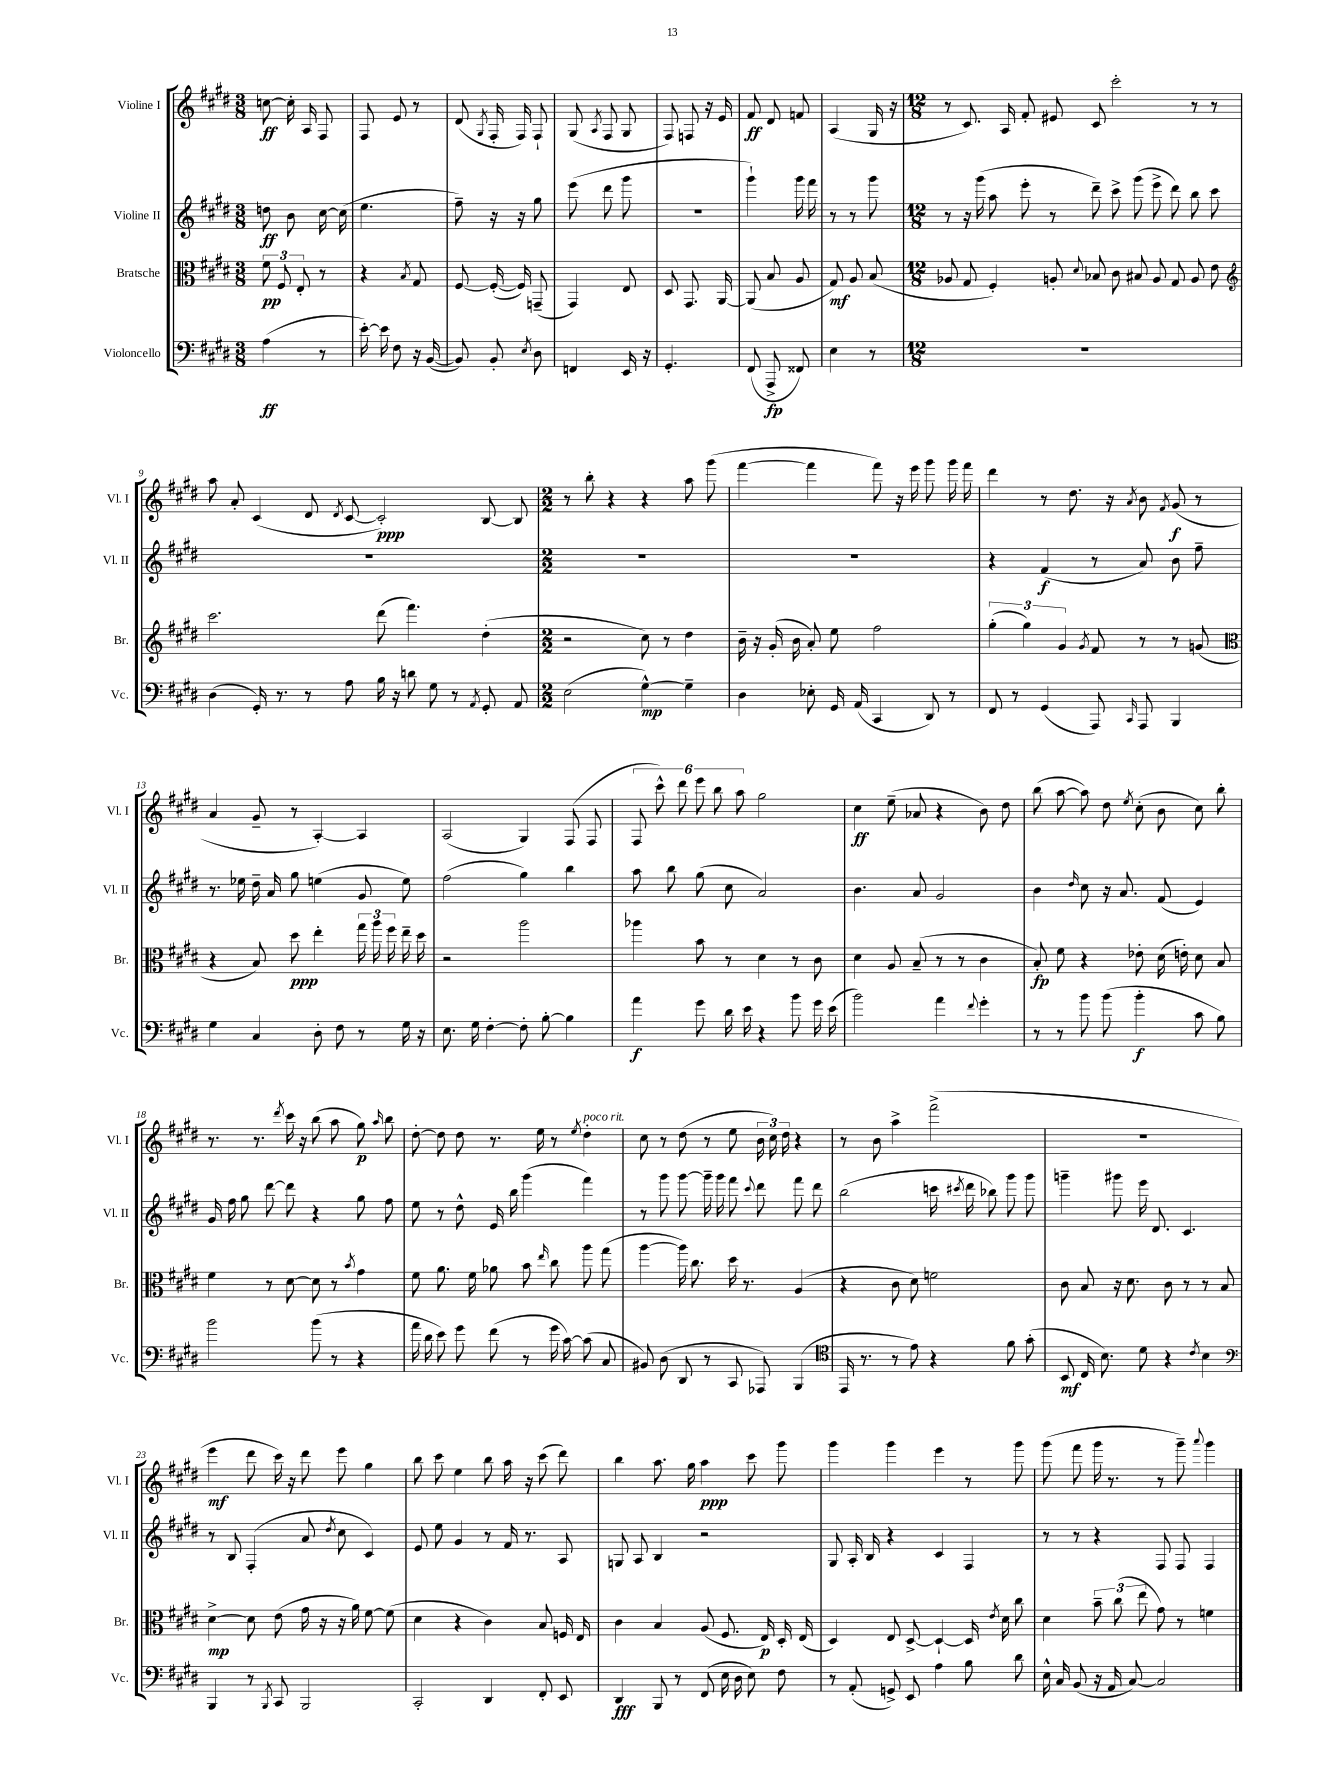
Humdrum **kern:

**kern	**dynam	**kern	**dynam	**kern	**dynam	**kern	**dynam
*part4	*part4	*part3	*part3	*part2	*part2	*part1	*part1
*staff4	*staff4	*staff3	*staff3	*staff2	*staff2	*staff1	*staff1
*I"Violoncello	*	*I"Bratsche	*	*I"Violine II	*	*I"Violine I	*
*I'Vc.	*	*I'Br.	*	*I'Vl. II	*	*I'Vl. I	*
*clefF4	*	*clefC3	*	*clefG2	*	*clefG2	*
*k[f#c#g#d#]	*	*k[f#c#g#d#]	*	*k[f#c#g#d#]	*	*k[f#c#g#d#]	*
*M3/8	*	*M3/8	*	*M3/8	*	*M3/8	*
=1	=1	=1	=1	=1	=1	=1	=1
(4A\	ff	12f#\	pp	8ddn\	ff	[8ccn\	ff
.	.	12F#/	.	.	.	.	.
.	.	.	.	8b\	.	16cc'\]	.
.	.	12E'/	.	.	.	.	.
.	.	.	.	.	.	16A/	.
8r	.	8r	.	[16cc#\	.	8F#/	.
.	.	.	.	(16cc#\]	.	.	.
=2	=2	=2	=2	=2	=2	=2	=2
[16e'\)	.	4r	.	4.ee\	.	8F#/	.
16e\]	.	.	.	.	.	.	.
8F#\	.	.	.	.	.	8e/	.
.	.	8qB/	.	.	.	.	.
16r	.	8G#/	.	.	.	8r	.
([16BB/	.	.	.	.	.	.	.
=3	=3	=3	=3	=3	=3	=3	=3
8BB/])	.	[8F#/	.	8ff#~\)	.	(8d#/	.
.	.	.	.	.	.	8qG#/	.
8BB'/	.	(16F#'/_	.	16r	.	16F#'/	.
.	.	16F#/])	.	16r	.	16F#/)	.
8qE/	.	.	.	.	.	.	.
8D#\	.	(8GGn~/	.	8gg#\	.	8F#`/	.
=4	=4	=4	=4	=4	=4	=4	=4
4FFn/	.	4GG#/)	.	(8eee\	.	(8G#/	.
.	.	.	.	.	.	8qA/	.
.	.	.	.	8ddd#\	.	8F#/	.
16EE/	.	8E/	.	8ggg#\	.	8G#/	.
16r	.	.	.	.	.	.	.
=5	=5	=5	=5	=5	=5	=5	=5
4.GG#'/	.	8D#/	.	4.r	.	8F#/)	.
.	.	8.GG#/	.	.	.	8Fn/	.
.	.	.	.	.	.	16r	.
.	.	[16AA/	.	.	.	16e/	.
=6	=6	=6	=6	=6	=6	=6	=6
(8FF#/	.	(8AA/]	.	4ggg#`\)	.	8f#/	ff
8AAA^/	fp	8B/	.	.	.	8d#/	.
8FF##X/)	.	8A/	.	16ggg#\	.	8fn/	.
.	.	.	.	16fff#\	.	.	.
=7	=7	=7	=7	=7	=7	=7	=7
4E\	.	8G#/)	mf	8r	.	(4A/	.
.	.	8A/	.	8r	.	.	.
8r	.	(8B/	.	8ggg#\	.	16G#/	.
.	.	.	.	.	.	16r	.
=8	=8	=8	=8	=8	=8	=8	=8
*M12/8	*	*M12/8	*	*M12/8	*	*M12/8	*
1.r	.	8A-X/	.	8r	.	8r	.
.	.	8G#/	.	16r	.	8.c#/)	.
.	.	.	.	(16ggg#\	.	.	.
.	.	4F#'/)	.	8aa\	.	.	.
.	.	.	.	.	.	16A/	.
.	.	.	.	8eee'\	.	8f#'/	.
.	.	8An'/	.	8r	.	8e#X/	.
.	.	8qqd#/	.	.	.	.	.
.	.	8B-X/	.	8ddd#~\)	.	8c#/	.
.	.	8c#\	.	8ccc#^\	.	2ccc#'\	.
.	.	8B#X/	.	(8ggg#\	.	.	.
.	.	8A/	.	8eee^\	.	.	.
.	.	8G#/	.	8ddd#\)	.	.	.
.	.	8A/	.	8bb\	.	8r	.
.	.	8e\	.	8ccc#\	.	8r	.
!!LO:LB:g=z
=9	=9	=9	=9	=9	=9	=9	=9
*	*	*clefG2	*	*	*	*	*
(4D#\	.	2.ccc#\	.	1.r	.	8aa\	.
.	.	.	.	.	.	8a'/	.
16GG#'/)	.	.	.	.	.	(4c#/	.
8.r	.	.	.	.	.	.	.
8r	.	.	.	.	.	8d#/	.
.	.	.	.	.	.	8qd#/	.
8A\	.	.	.	.	.	[8c#/	.
16B\	.	(8ddd#\	.	.	.	2c#'/])	ppp
16r	.	.	.	.	.	.	.
8dn\	.	4.fff#\)	.	.	.	.	.
8G#\	.	.	.	.	.	.	.
8r	.	.	.	.	.	.	.
8qAA/	.	.	.	.	.	.	.
8GG#'/	.	(4dd#'\	.	.	.	[8B/	.
8AA/	.	.	.	.	.	8B/]	.
=10	=10	=10	=10	=10	=10	=10	=10
*M2/2	*	*M2/2	*	*M2/2	*	*M2/2	*
(2E\	.	2r	.	1r	.	8r	.
.	.	.	.	.	.	8bb'\	.
.	.	.	.	.	.	4r	.
[4G#^^\)	mp	8cc#\)	.	.	.	4r	.
.	.	8r	.	.	.	.	.
4G#~\]	.	4dd#\	.	.	.	8aa\	.
.	.	.	.	.	.	(8ggg#\	.
=11	=11	=11	=11	=11	=11	=11	=11
4D#\	.	16b~\	.	1r	.	[4fff#\	.
.	.	16r	.	.	.	.	.
.	.	(16g#'/	.	.	.	.	.
.	.	16b\	.	.	.	.	.
8E-X'\	.	8a'/)	.	.	.	4fff#\]	.
16GG#/	.	8ee\	.	.	.	.	.
(16AA/	.	.	.	.	.	.	.
4CC#/	.	2ff#\	.	.	.	8fff#\)	.
.	.	.	.	.	.	16r	.
.	.	.	.	.	.	16eee\	.
8DD#/)	.	.	.	.	.	8ggg#\	.
8r	.	.	.	.	.	16ggg#\	.
.	.	.	.	.	.	16fff#\	.
=12	=12	=12	=12	=12	=12	=12	=12
8FF#/	.	(6gg#'\	.	4r	.	4ddd#\	.
8r	.	.	.	.	.	.	.
.	.	6gg#\)	.	.	.	.	.
(4GG#/	.	.	.	(4f#/	f	8r	.
.	.	6g#/	.	.	.	.	.
.	.	.	.	.	.	8.dd#\	.
.	.	8qg#/	.	.	.	.	.
8AAA/)	.	8f#/	.	8r	.	.	.
.	.	.	.	.	.	16r	.
16qqCC#/	.	.	.	.	.	8qa/	.
8AAA/	.	8r	.	8a/)	.	8b\	.
.	.	.	.	.	.	8qf#/	.
4BBB/	.	8r	.	8b\	.	(8g#/	f
.	.	(8gn/	.	8ff#~\	.	8r	.
!!LO:LB:g=z
=13	=13	=13	=13	=13	=13	=13	=13
*	*	*clefC3	*	*	*	*	*
4G#\	.	4r	.	8.r	.	4a/	.
.	.	.	.	16ee-X\	.	.	.
4C#/	.	8B/)	.	16dd#~\	.	8g#~/	.
.	.	.	.	16a/	.	.	.
.	.	8dd#\	ppp	8gg#\	.	8r	.
8D#'\	.	4ee'\	.	(4een\	.	[4A'/)	.
8F#\	.	.	.	.	.	.	.
8r	.	24gg#\	.	8g#/	.	4A/]	.
.	.	24aa\	.	.	.	.	.
.	.	24ff#\	.	.	.	.	.
16G#\	.	16ee~\	.	8ee\)	.	.	.
16r	.	16dd#\	.	.	.	.	.
=14	=14	=14	=14	=14	=14	=14	=14
8.E\	.	2r	.	(2ff#\	.	(2A/	.
16G#\	.	.	.	.	.	.	.
[4F#'\	.	.	.	.	.	.	.
8F#'\]	.	2aa\	.	4gg#\)	.	4G#/)	.
[8B'\	.	.	.	.	.	.	.
4B\]	.	.	.	4bb\	.	(8F#/	.
.	.	.	.	.	.	8F#/	.
=15	=15	=15	=15	=15	=15	=15	=15
4a\	f	4aa-X\	.	8aa\	.	12F#/	.
.	.	.	.	.	.	12ccc#^^\)	.
.	.	.	.	8bb\	.	.	.
.	.	.	.	.	.	12ddd#\	.
8g#\	.	8b\	.	(8gg#\	.	12eee\	.
.	.	.	.	.	.	12bb\	.
16d#\	.	8r	.	8cc#\	.	.	.
.	.	.	.	.	.	12aa\	.
16e\	.	.	.	.	.	.	.
4r	.	4d#\	.	2a/)	.	2gg#\	.
8b\	.	8r	.	.	.	.	.
16g#\	.	8c#\	.	.	.	.	.
(16e\	.	.	.	.	.	.	.
=16	=16	=16	=16	=16	=16	=16	=16
2b\)	.	4d#\	.	4.b\	.	4cc#\	ff
.	.	8A/	.	.	.	(8ee~\	.
.	.	(8B~/	.	8a/	.	8a-X/	.
4a\	.	8r	.	2g#/	.	4r	.
.	.	8r	.	.	.	.	.
8qqf#/	.	.	.	.	.	.	.
4g#'\	.	4c#\	.	.	.	8b\)	.
.	.	.	.	.	.	8dd#\	.
=17	=17	=17	=17	=17	=17	=17	=17
8r	.	8B'/)	fp	4b\	.	(8bb\	.
8r	.	8f#\	.	.	.	[8aa\	.
.	.	.	.	16qqdd#/	.	.	.
8b\	.	4r	.	8cc#\	.	8aa\])	.
(8b\	.	.	.	16r	.	8dd#\	.
.	.	.	.	8.a/	.	.	.
.	.	.	.	.	.	8qee/	.
4b'\	f	8e-X'\	.	.	.	(8cc#'\	.
.	.	(16d#\	.	(8f#/	.	8b\	.
.	.	16en'\)	.	.	.	.	.
8c#\	.	8d#\	.	4e/)	.	8cc#\)	.
8B\)	.	8B/	.	.	.	8bb'\	.
!!LO:LB:g=z
=18	=18	=18	=18	=18	=18	=18	=18
2b\	.	4f#\	.	16g#/	.	8.r	.
.	.	.	.	16ff#\	.	.	.
.	.	.	.	8gg#\	.	.	.
.	.	.	.	.	.	8.r	.
.	.	8r	.	[8ddd#\	.	.	.
.	.	.	.	.	.	8qddd#/	.
.	.	[8d#\	.	8ddd#\]	.	16ccc#\	.
.	.	.	.	.	.	16r	.
(8b\	.	8d#\]	.	4r	.	(8bb\	.
8r	.	8r	.	.	.	8aa\	.
.	.	8qb/	.	.	.	.	.
4r	.	4g#\	.	8gg#\	.	8gg#\)	p
.	.	.	.	.	.	16qqaa/	.
.	.	.	.	8ff#\	.	8bb\	.
=19	=19	=19	=19	=19	=19	=19	=19
16a\	.	8f#\	.	8ee\	.	[8dd#'\	.
16d#\	.	.	.	.	.	.	.
8e\)	.	8.a\	.	8r	.	8dd#\]	.
8g#\	.	.	.	8dd#^^\	.	8dd#\	.
.	.	16f#\	.	.	.	.	.
(8f#\	.	8a-X\	.	16e/	.	8.r	.
.	.	.	.	16bb\	.	.	.
8r	.	8b\	.	(4ggg#\	.	.	.
.	.	.	.	.	.	16ee\	.
.	.	16qqee/	.	.	.	.	.
16g#\	.	8cc#\	.	.	.	8r	.
[16c#\)	.	.	.	.	.	.	.
.	.	.	.	.	.	8qee/	.
!	!	!	!	!	!	!LO:TX:a:i:t=poco rit.	!
(8c#\]	.	8aa\	.	4fff#\)	.	4dd#'\	.
8C#/	.	(8gg#\	.	.	.	.	.
=20	=20	=20	=20	=20	=20	=20	=20
8BB#X/)	.	[4aa\	.	8r	.	8cc#\	.
(8D#\	.	.	.	8ggg#\	.	8r	.
8DD#/	.	16aa\])	.	[8ggg#\	.	(8dd#\	.
.	.	8.cc#\	.	.	.	.	.
8r	.	.	.	16ggg#~\]	.	8r	.
.	.	.	.	16ggg#\	.	.	.
8CC#/	.	16dd#\	.	8fff#\	.	8ee\	.
.	.	8.r	.	.	.	.	.
.	.	.	.	8qqccc#/	.	.	.
8AAA-X/)	.	.	.	8ddd#\	.	24b\	.
.	.	.	.	.	.	24cc#\)	.
.	.	.	.	.	.	24dd#\	.
(4BBB/	.	(4A/	.	8fff#\	.	4r	.
.	.	.	.	8ddd#\	.	.	.
=21	=21	=21	=21	=21	=21	=21	=21
*clefC4	*	*	*	*	*	*	*
16EE/	.	4r	.	(2bb\	.	8r	.
8.r	.	.	.	.	.	.	.
.	.	.	.	.	.	8b\	.
8r	.	8c#\	.	.	.	4aa^\	.
8e\)	.	8d#\)	.	.	.	.	.
4r	.	2fn\	.	16cccn\	.	(2fff#^\	.
.	.	.	.	8qccc#X/	.	.	.
.	.	.	.	16ddd#\	.	.	.
.	.	.	.	8bb-X\)	.	.	.
8f#\	.	.	.	8ggg#\	.	.	.
(8g#'\	.	.	.	8ggg#\	.	.	.
=22	=22	=22	=22	=22	=22	=22	=22
8BB/	mf	8c#\	.	4gggn~\	.	1r	.
16C#/	.	8B/	.	.	.	.	.
8.B\)	.	.	.	.	.	.	.
.	.	16r	.	8ggg#X\	.	.	.
.	.	8.d#\	.	.	.	.	.
8d#\	.	.	.	16eee\	.	.	.
.	.	.	.	8.d#/	.	.	.
4r	.	8c#\	.	.	.	.	.
.	.	8r	.	4.c#/	.	.	.
8qc#/	.	.	.	.	.	.	.
4B\	.	8r	.	.	.	.	.
.	.	8B/	.	.	.	.	.
!!LO:LB:g=z
=23	=23	=23	=23	=23	=23	=23	=23
*clefF4	*	*	*	*	*	*	*
4BBB/	.	[4d#^\	mp	8r	.	4eee\	mf
.	.	.	.	8B/	.	.	.
8r	.	8d#\]	.	(4F#'/	.	8ddd#\	.
8qBBB/	.	.	.	.	.	.	.
8CC#/	.	(8e\	.	.	.	16ccc#\)	.
.	.	.	.	.	.	16r	.
2BBB/	.	16g#\	.	8a/	.	8ddd#\	.
.	.	16r	.	.	.	.	.
.	.	.	.	8qdd#/	.	.	.
.	.	16r	.	8cc#\	.	8eee\	.
.	.	16a\)	.	.	.	.	.
.	.	[8f#\	.	4c#/)	.	4gg#\	.
.	.	(8f#\]	.	.	.	.	.
=24	=24	=24	=24	=24	=24	=24	=24
2CC#'/	.	4d#\	.	8e/	.	8bb\	.
.	.	.	.	8ee\	.	8ccc#\	.
.	.	4r	.	4g#/	.	4ee\	.
4DD#/	.	4c#\)	.	8r	.	8bb\	.
.	.	.	.	16f#/	.	16aa\	.
.	.	.	.	8.r	.	16r	.
8FF#'/	.	8B/	.	.	.	(8ccc#\	.
8EE/	.	16Fn/	.	8A/	.	8ddd#\)	.
.	.	16E/	.	.	.	.	.
=25	=25	=25	=25	=25	=25	=25	=25
4DD#/	fff	4c#\	.	8Gn/	.	4bb\	.
.	.	.	.	8A/	.	.	.
8BBB/	.	4B/	.	4B/	.	8.aa\	.
8r	.	.	.	.	.	.	.
.	.	.	.	.	.	16gg#\	.
(8FF#/	.	(8A/	.	2r	.	4aa\	ppp
16E\	.	8.F#/	.	.	.	.	.
16D#\	.	.	.	.	.	.	.
8E\)	.	.	.	.	.	8ccc#\	.
.	.	16E/)	p	.	.	.	.
8F#\	.	16D#'/	.	.	.	8ggg#\	.
.	.	(16E/	.	.	.	.	.
=26	=26	=26	=26	=26	=26	=26	=26
8r	.	4D#/)	.	8G#/	.	4ggg#\	.
(8AA'/	.	.	.	16A'/	.	.	.
.	.	.	.	16B/	.	.	.
8GGn^/)	.	8E/	.	4r	.	4ggg#\	.
8EE/	.	[8D#^/	.	.	.	.	.
4A\	.	4D#`/_	.	4c#/	.	4eee\	.
8B\	.	16D#/]	.	4F#/	.	8r	.
.	.	8qe/	.	.	.	.	.
.	.	16d#\	.	.	.	.	.
8d#\	.	8cc#\	.	.	.	8ggg#\	.
=27	=27	=27	=27	=27	=27	=27	=27
16E^^\	.	4d#\	.	8r	.	(8ggg#\	.
16C#/	.	.	.	.	.	.	.
(8BB/	.	.	.	8r	.	8fff#\	.
16r	.	12b~\	.	4r	.	16ggg#\	.
16AA/	.	.	.	.	.	8.r	.
.	.	(12cc#\	.	.	.	.	.
[8C#/)	.	.	.	.	.	.	.
.	.	12ee\	.	.	.	.	.
2C#/]	.	8g#\)	.	8F#/	.	8r	.
.	.	8r	.	8F#/	.	8ggg#~\)	.
.	.	.	.	.	.	8qqaaa/	.
.	.	4fn\	.	4F#/	.	4ggg#\	.
==	==	==	==	==	==	==	==
*-	*-	*-	*-	*-	*-	*-	*-
